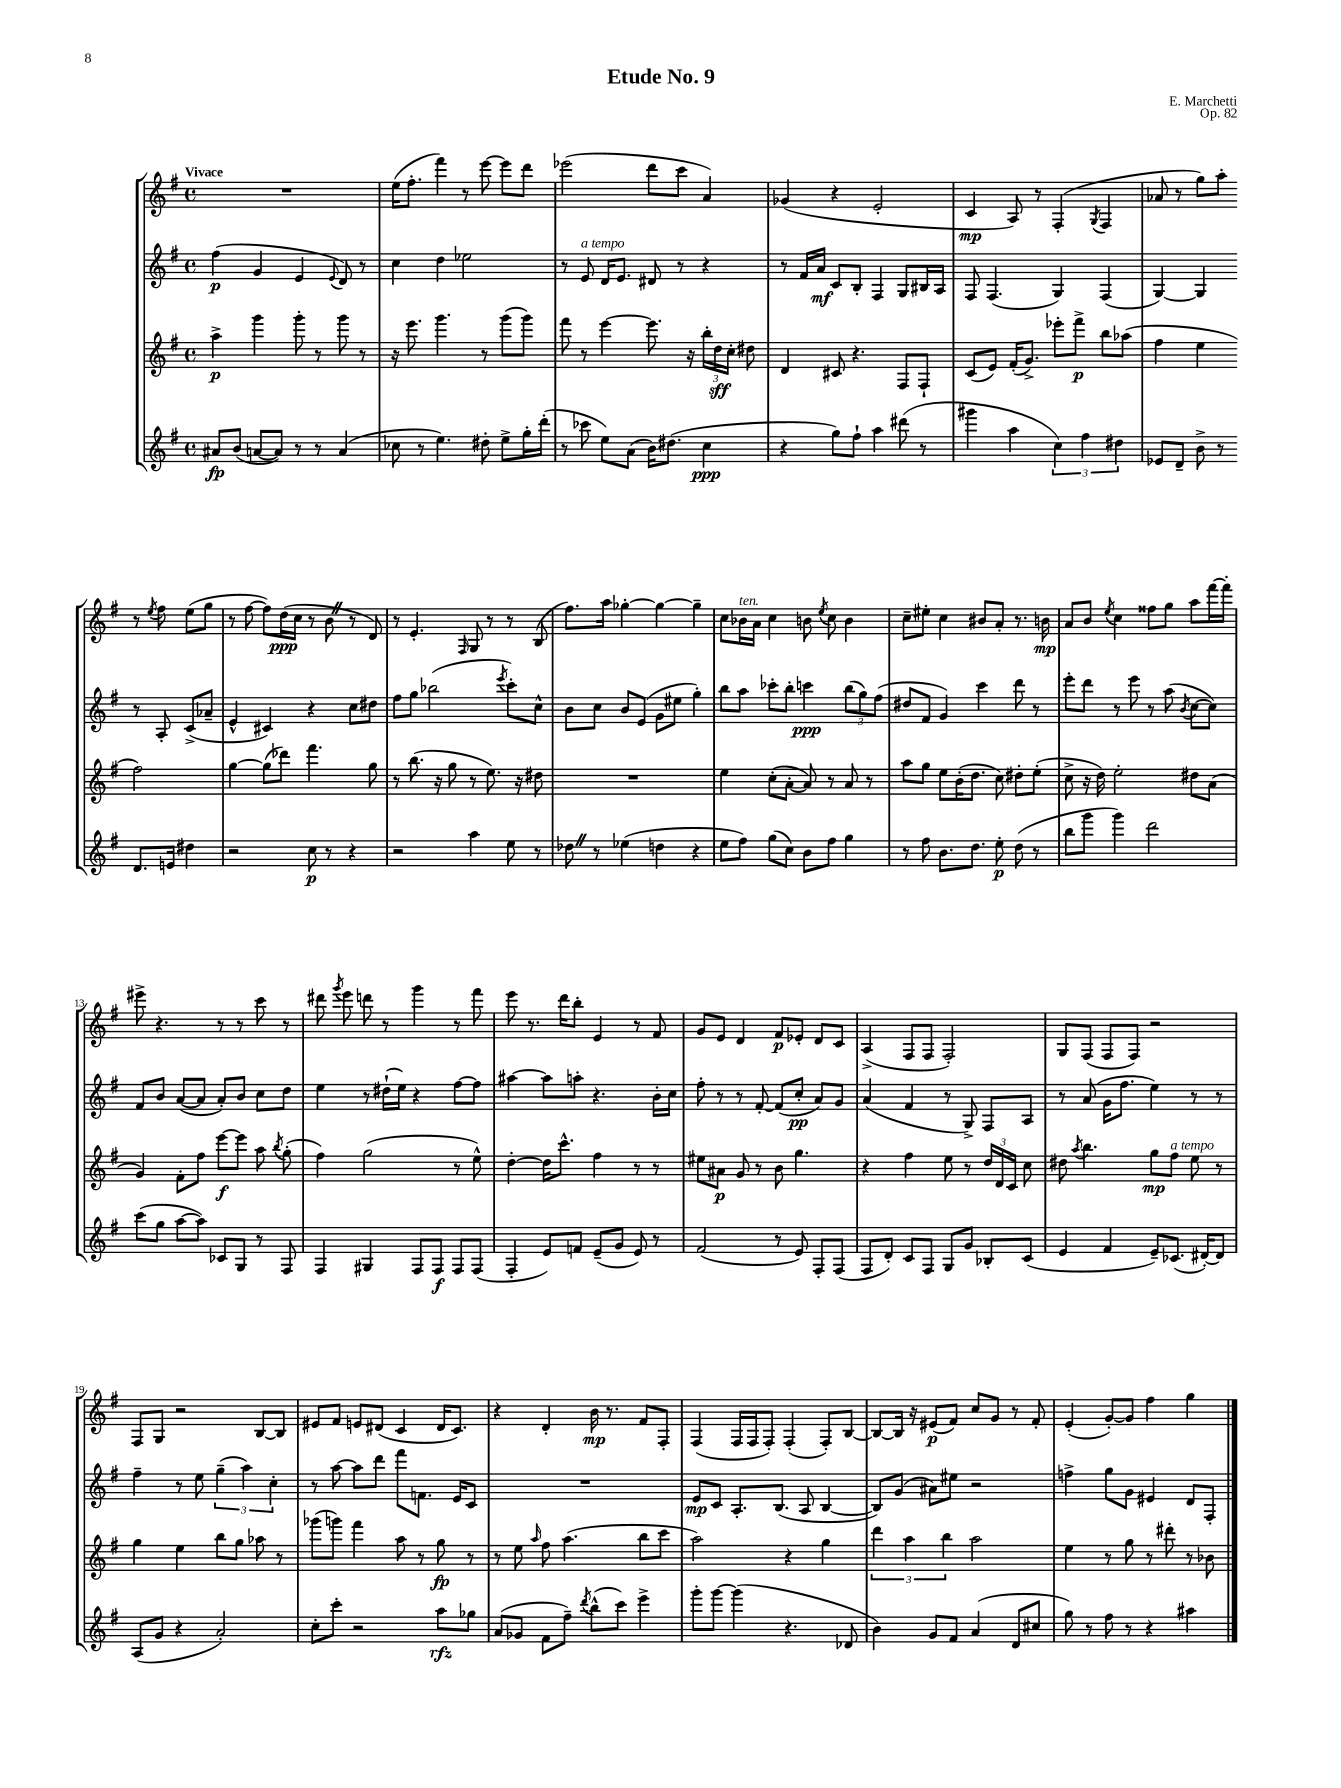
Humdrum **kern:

**kern	**kern	**kern	**kern
*staff4	*staff3	*staff2	*staff1
*clefG2	*clefG2	*clefG2	*clefG2
*k[f#]	*k[f#]	*k[f#]	*k[f#]
*M4/4	*M4/4	*M4/4	*M4/4
*met(c)	*met(c)	*met(c)	*met(c)
8a#	4aa^	(4ff#	1r
(8b	.	.	.
[8a	4ggg	4g	.
8a])	.	.	.
8r	8ggg'	4e	.
8r	8r	.	.
.	.	8qqe	.
(4a	8ggg	8d)	.
.	8r	8r	.
=	=	=	=
8cc-	16r	4cc	(16ee
.	8.eee	.	8.ff#'
8r	.	.	.
4.ee)	4.ggg	4dd	4fff#)
.	.	2ee-	8r
8dd#'	8r	.	[8eee
8ee^	(8ggg	.	8eee]
16gg'	8ggg)	.	8ddd
(16ddd'	.	.	.
=	=	=	=
8r	8fff#	8r	(2eee-
8ccc-	8r	8e	.
8ee)	[4eee	16d	.
.	.	8.e	.
(8a	.	.	.
16b)	8.eee]	8d#	8ddd
(8.dd#	.	.	.
.	.	8r	8ccc
.	16r	.	.
4cc	24bb'	4r	4a)
.	24dd	.	.
.	24cc'	.	.
.	8dd#	.	.
=	=	=	=
4r	4d	8r	(4g-
.	.	16f#	.
.	.	16a	.
8gg)	8c#	8c	4r
8ff#`	4.r	8B'	.
4aa	.	4F#	2e'
(8ddd#	8F#	8G	.
8r	8F#`	16B#	.
.	.	16A	.
=	=	=	=
4ggg#	(8c	8F#	4c
.	8e)	(4.F#	.
4aa	(16f#'	.	8A)
.	8.g^)	.	.
.	.	.	8r
6cc)	8eee-'	4G)	(4F#'
.	8fff#^	.	.
6ff#	.	.	.
.	.	.	8qG
.	8bb	(4F#	4F#
6dd#	.	.	.
.	(8aa-	.	.
=	=	=	=
8e-	4ff#	[4G)	8a-
8d~	.	.	8r
8b^	4ee	4G]	8gg)
8r	.	.	8aa'
8.d	2ff#)	8r	8r
.	.	.	8qee
.	.	8A'	8ff#
16e	.	.	.
4dd#	.	(8c^	(8ee
.	.	8a-~	8gg
=	=	=	=
2r	[4gg	4e^^	8r
.	.	.	[8ff#
.	(8gg]	4c#)	8ff#])
.	8ddd-)	.	(16dd
.	.	.	16cc
8cc	4.fff#	4r	8r
8r	.	.	8b
4r	.	8cc	8r
.	8gg	8dd#	8d)
=	=	=	=
2r	8r	8ff#	8r
.	(8.bb	8gg	4.e'
.	.	(2bb-	.
.	16r	.	.
.	8gg	.	.
.	.	.	16qqF#
4aa	8r	.	8G
.	8.ee)	.	8r
.	.	8qeee	.
8ee	.	8ccc')	8r
.	16r	.	.
8r	8dd#	8cc^^	(8B
=	=	=	=
8dd-	1r	8b	8.ff#)
8r	.	8cc	.
.	.	.	16aa
(4ee-	.	8b	[4gg-'
.	.	(8e	.
4dd	.	8g	4gg-_
.	.	8ee#	.
4r	.	4gg')	4gg-~]
=	=	=	=
8ee	4ee	8bb	8cc
8ff#)	.	8aa	16b-
.	.	.	16a
(8gg	(8cc'	8ccc-'	4cc
8cc)	[8a'	8bb'	.
8b	8a])	4ccc	8b
.	.	.	8qee
8ff#	8r	.	8cc
4gg	8a	(12bb	4b
.	.	12gg)	.
.	8r	.	.
.	.	(12ff#	.
=	=	=	=
8r	8aa	8dd#	8cc~
8ff#	8gg	8f#	8ee#'
8.b	8ee	4g)	4cc
.	(16b'	.	.
8.dd	8.dd	.	.
.	.	4ccc	8b#
8ee'	8cc)	.	8a'
(8dd	8dd#'	8ddd	8.r
8r	(8ee'	8r	.
.	.	.	16b
=	=	=	=
8bb	8cc^	8eee'	8a
8ggg	16r	8ddd	8b
.	16dd)	.	.
.	.	.	8qee
4ggg)	2ee'	8r	4cc
.	.	8eee	.
2ddd	.	8r	8ff##
.	.	(8aa	8gg
.	.	8qb	.
.	8dd#	[8cc	8aa
.	(8a	8cc])	[16fff#
.	.	.	16fff#']
=	=	=	=
(8ccc	4g)	8f#	8eee#^
8gg	.	8b	4.r
[8aa	8f#'	([8a	.
8aa])	8ff#	8a]	.
8c-	[8eee	8a')	8r
8G	8eee]	8b	8r
8r	8aa	8cc	8ccc
.	8qbb	.	.
8F#	(8gg'	8dd	8r
=	=	=	=
4F#	4ff#)	4ee	8ddd#
.	.	.	8qggg
.	.	.	8eee
4G#	(2gg	8r	8ddd
.	.	(16dd#`	8r
.	.	16ee)	.
8F#	.	4r	4ggg
8F#	.	.	.
8F#	8r	[8ff#	8r
(8F#	8ee^^)	8ff#]	8fff#
=	=	=	=
4F#'	[4dd'	[4aa#	8eee
.	.	.	8.r
8e)	16dd]	8aa#]	.
.	8.ccc^^	.	16ddd
8f	.	8aa'	8bb'
(8e~	4ff#	4.r	4e
8g	.	.	.
8e)	8r	.	8r
8r	8r	16b'	8f#
.	.	16cc	.
=	=	=	=
(2f#	8ee#	8ff#'	8g
.	8a#	8r	8e
.	8g	8r	4d
.	8r	[8f#'	.
8r	8b	(8f#]	8f#
8e)	4.gg	8cc'	8e-'
8F#'	.	8a)	8d
(8F#	.	8g	8c
=	=	=	=
8F#	4r	(4a	(4A^
8d')	.	.	.
8c	4ff#	4f#	8F#
8F#	.	.	8F#
8G	8ee	8r	2F#')
8g	8r	8G^)	.
8B-'	24dd	8F#	.
.	24d	.	.
.	24c	.	.
(8c	8cc	8A	.
=	=	=	=
4e	8dd#	8r	8G
.	8qaa	.	.
.	4.bb	(8a	(8F#
4f#	.	16g	8F#
.	.	8.ff#	.
.	.	.	8F#)
8e~)	8gg	4ee)	2r
(8.c-	8ff#	.	.
.	8ee	8r	.
[16d#')	.	.	.
8d#]	8r	8r	.
=	=	=	=
(8A	4gg	4ff#~	8F#
8g	.	.	8G
4r	4ee	8r	2r
.	.	8ee	.
2a')	8bb	(6gg~	.
.	8gg	.	.
.	.	6aa)	.
.	8aa-	.	[8B
.	.	6cc'	.
.	8r	.	8B]
=	=	=	=
8cc'	(8ggg-	8r	8e#
8ccc'	8ggg)	[8aa	8f#
2r	4fff#	8aa]	8e
.	.	8ddd	(8d#
.	8aa	8fff#	4c
.	8r	8.f	.
8aa	8gg	.	16d#
.	.	16e	8.c)
8gg-	8r	8c	.
=	=	=	=
(8a	8r	1r	4r
8g-	8ee	.	.
.	16qqaa	.	.
8f#	8ff#	.	4d'
8ff#~)	(4.aa	.	.
8qddd	.	.	.
(8bb^^	.	.	16b
.	.	.	8.r
8ccc)	.	.	.
4eee^	8bb	.	8f#
.	8ccc	.	8F#'
=	=	=	=
8ggg'	2aa)	8e	(4F#
[8ggg	.	8c	.
(4ggg]	.	8.A'	16F#
.	.	.	16F#
.	.	.	8F#')
.	.	(8.B	.
4.r	4r	.	(4F#'
.	.	8A	.
.	4gg	[4B	8F#')
8d-	.	.	[8B
=	=	=	=
4b)	6ddd	8B])	8B_
.	.	(8g	16B]
.	6aa	.	.
.	.	.	16r
8g	.	8a#)	(8e#
.	6bb	.	.
8f#	.	8ee#	8f#)
(4a	2aa	2r	8cc
.	.	.	8g
8d	.	.	8r
8cc#	.	.	8f#'
=	=	=	=
8gg)	4ee	4ff^	(4e'
8r	.	.	.
8ff#	8r	8gg	[8g')
8r	8gg	8g	8g]
4r	8r	4e#	4ff#
.	8ddd#'	.	.
4aa#	8r	8d	4gg
.	8b-	8F#'	.
==	==	==	==
*-	*-	*-	*-
